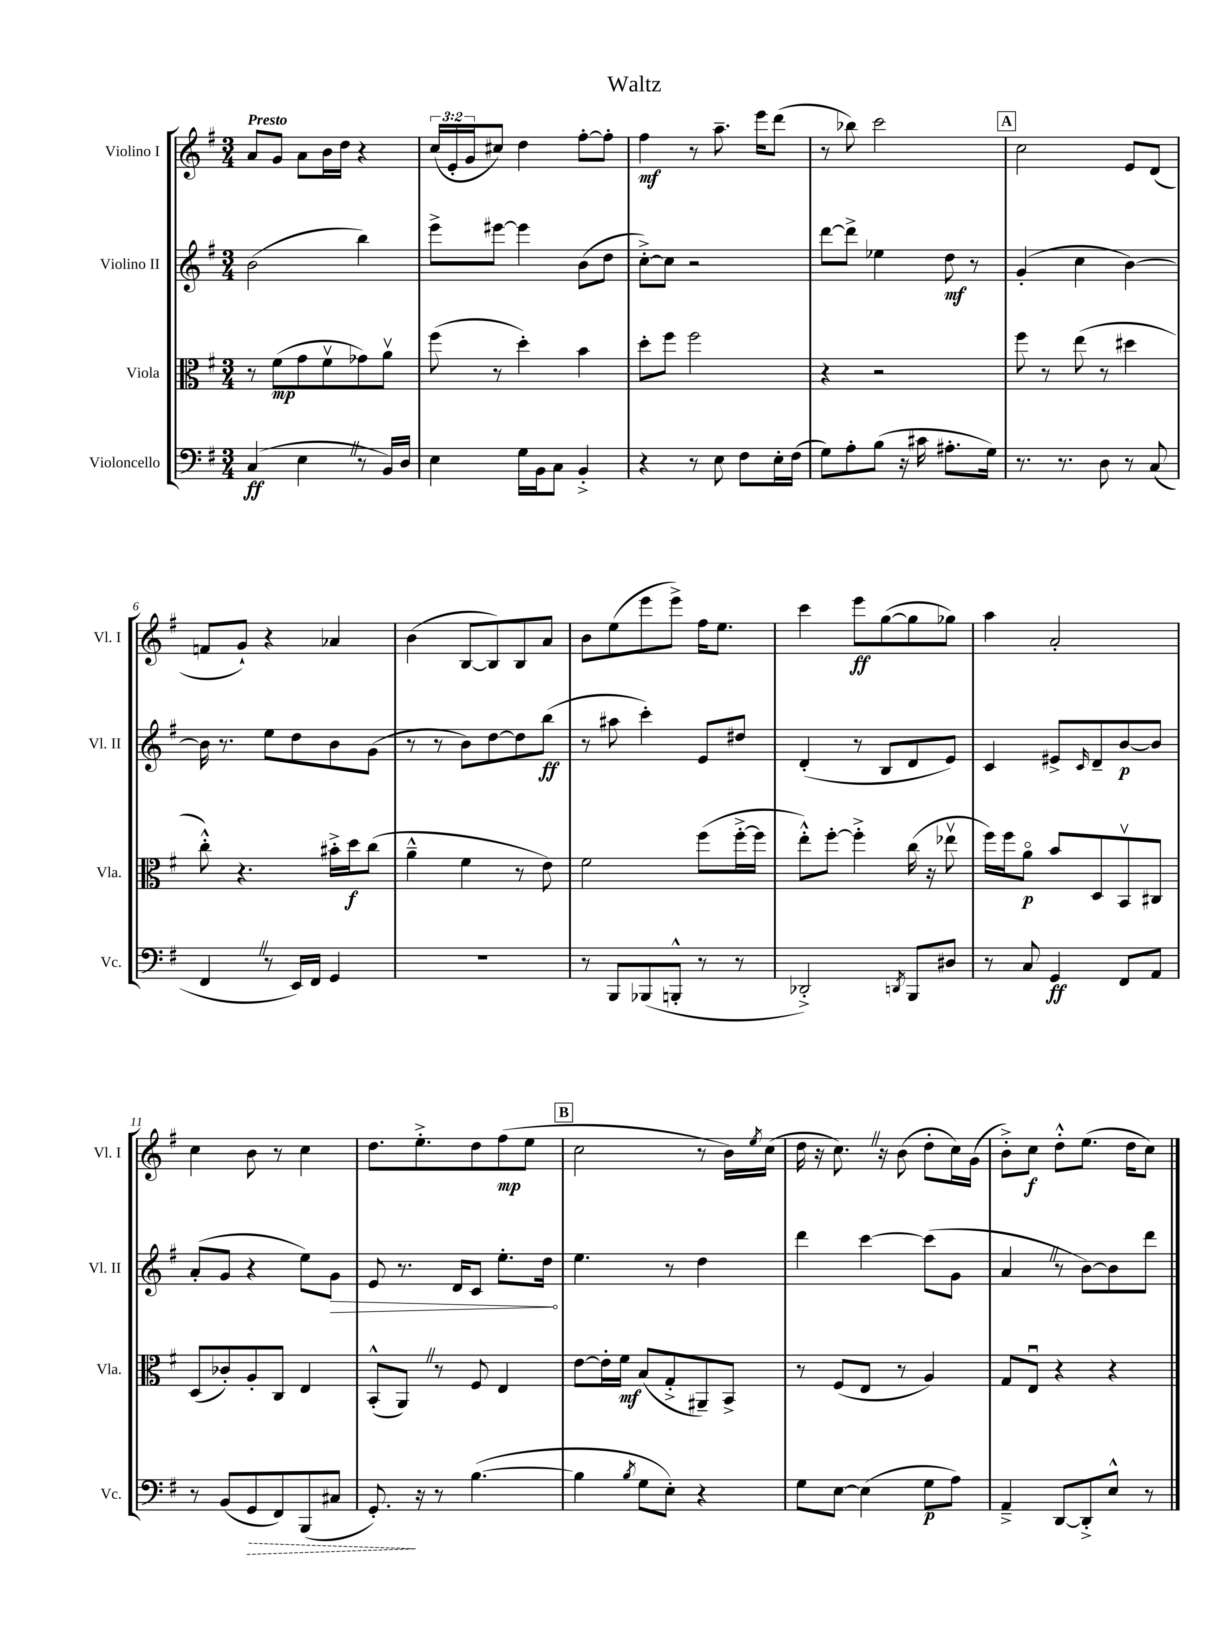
\header { title = "Waltz" }
<<
\new StaffGroup <<
\new Staff = "s0" \with { instrumentName = "Violino I" shortInstrumentName = "Vl. I" } {
    \clef treble \key g \major \numericTimeSignature \time 3/4 \override Staff.TupletNumber.text = #tuplet-number::calc-fraction-text \tempo "Presto"
    a'8 g'8 a'8 b'16 d''16 r4 |
    \tuplet 3/2 { c''16( e'16-. g'16 } cis''8) d''4 fis''8~-. fis''8-. |
    fis''4\mf r8 a''8.-- e'''16 d'''8( |
    r8 bes''8) c'''2 |
    \mark \markup { \box "A" } c''2 e'8 d'8( |
    f'8 g'8-!) r4 aes'4 |
    b'4( b8~ b8) b8 a'8 |
    b'8 e''8( e'''8 e'''8->) fis''16 e''8. |
    c'''4 e'''8\ff g''8~( g''8 ges''8) |
    a''4 a'2-. |
    c''4 b'8 r8 c''4 |
    d''8. e''8.-.-> d''8 fis''8\mp( e''8 |
    \mark \markup { \box "B" } c''2 r8 b'16) \acciaccatura { e''8 } c''16( |
    d''16 r16 c''8.) \once \override BreathingSign.text = \markup { \musicglyph "scripts.caesura.straight" } \breathe r16 b'8( d''8-. c''16) g'16( |
    b'8-.->) c''8\f d''8-.-^ e''8.( d''16 c''8) \bar "|." |
}
\new Staff = "s1" \with { instrumentName = "Violino II" shortInstrumentName = "Vl. II" } {
    \clef treble \key g \major \numericTimeSignature \time 3/4
    b'2( b''4) |
    e'''8-> eis'''8~ eis'''4 b'8( d''8 |
    c''8~-.->) c''8 r2 |
    d'''8~ d'''8-> ees''4 d''8\mf r8 |
    \mark \markup { \box "A" } g'4-.( c''4 b'4~) |
    b'16 r8. e''8 d''8 b'8 g'8( |
    r8 r8 b'8) d''8~ d''8 b''8\ff( |
    r8 ais''8 c'''4-.) e'8 dis''8 |
    d'4-.( r8 b8 d'8 e'8) |
    c'4 eis'8-> \grace { c'16 } d'8-- b'8~\p b'8 |
    a'8-.( g'8 r4 e''8) \once \override Hairpin.circled-tip = ##t g'8\> |
    e'8 r8. d'16 c'8 e''8.-. d''16\! |
    \mark \markup { \box "B" } e''4. r8 d''4 |
    d'''4 c'''4~ c'''8( g'8 |
    a'4 \once \override BreathingSign.text = \markup { \musicglyph "scripts.caesura.straight" } \breathe r8 b'8~) b'8 d'''8 \bar "|." |
}
\new Staff = "s2" \with { instrumentName = "Viola" shortInstrumentName = "Vla." } {
    \clef alto \key g \major \numericTimeSignature \time 3/4
    r8 fis'8\mp( g'8 fis'8\upbow ges'8) a'8\upbow |
    fis''8( r8 d''4-.) b'4 |
    d''8-. fis''8 fis''2 |
    r4 r2 |
    \mark \markup { \box "A" } fis''8 r8 e''8( r8 dis''4 |
    c''8-.-^) r4. bis'16-.-> d''16\f c''8( |
    a'4---^ fis'4 r8 e'8) |
    fis'2 fis''8( fis''16~-.-> fis''16 |
    e''8-.-^) fis''8~-. fis''4-.-> c''16( r16 ees''8\upbow |
    fis''16) fis''16 a'8\flageolet\p b'8 d8 b,8\upbow cis8 |
    d8( ces'8-.) a8-. c8 e4 |
    b,8-.-^( a,8) \once \override BreathingSign.text = \markup { \musicglyph "scripts.caesura.straight" } \breathe r8 fis8 e4 |
    \mark \markup { \box "B" } e'8~ e'16-. fis'16\mf b8( g8-.-> ais,8--) b,8-> |
    r8 fis8( e8 r8 a4) |
    g8 e8\downbow r4 r4 \bar "|." |
}
\new Staff = "s3" \with { instrumentName = "Violoncello" shortInstrumentName = "Vc." } {
    \clef bass \key g \major \numericTimeSignature \time 3/4
    c4\ff( e4 \once \override BreathingSign.text = \markup { \musicglyph "scripts.caesura.straight" } \breathe r8 b,16) d16 |
    e4 g16 b,16 c8 b,4-.-> |
    r4 r8 e8 fis8 e16-. fis16( |
    g8) a8-. b8( r16 cis'16 ais8.-. g16) |
    \mark \markup { \box "A" } r8. r8. d8 r8 c8( |
    fis,4 \once \override BreathingSign.text = \markup { \musicglyph "scripts.caesura.straight" } \breathe r8 e,16) fis,16 g,4 |
    R2. |
    r8 b,,8 bes,,8( b,,8-.-^ r8 r8 |
    des,2-.->) \acciaccatura { d,8 } b,,8 dis8 |
    r8 c8 g,4\ff fis,8 a,8 |
    r8 b,8( \once \override Hairpin.style = #'dashed-line g,8\> fis,8) b,,8( cis8 |
    g,8.-.\!) r16 r8 b4.~( |
    \mark \markup { \box "B" } b4 \acciaccatura { b8 } g8 e8-.) r4 |
    g8 e8~ e4( g8\p a8) |
    a,4---> d,8~ d,8-.-> e8-^ r8 \bar "|." |
}
>>
>>
